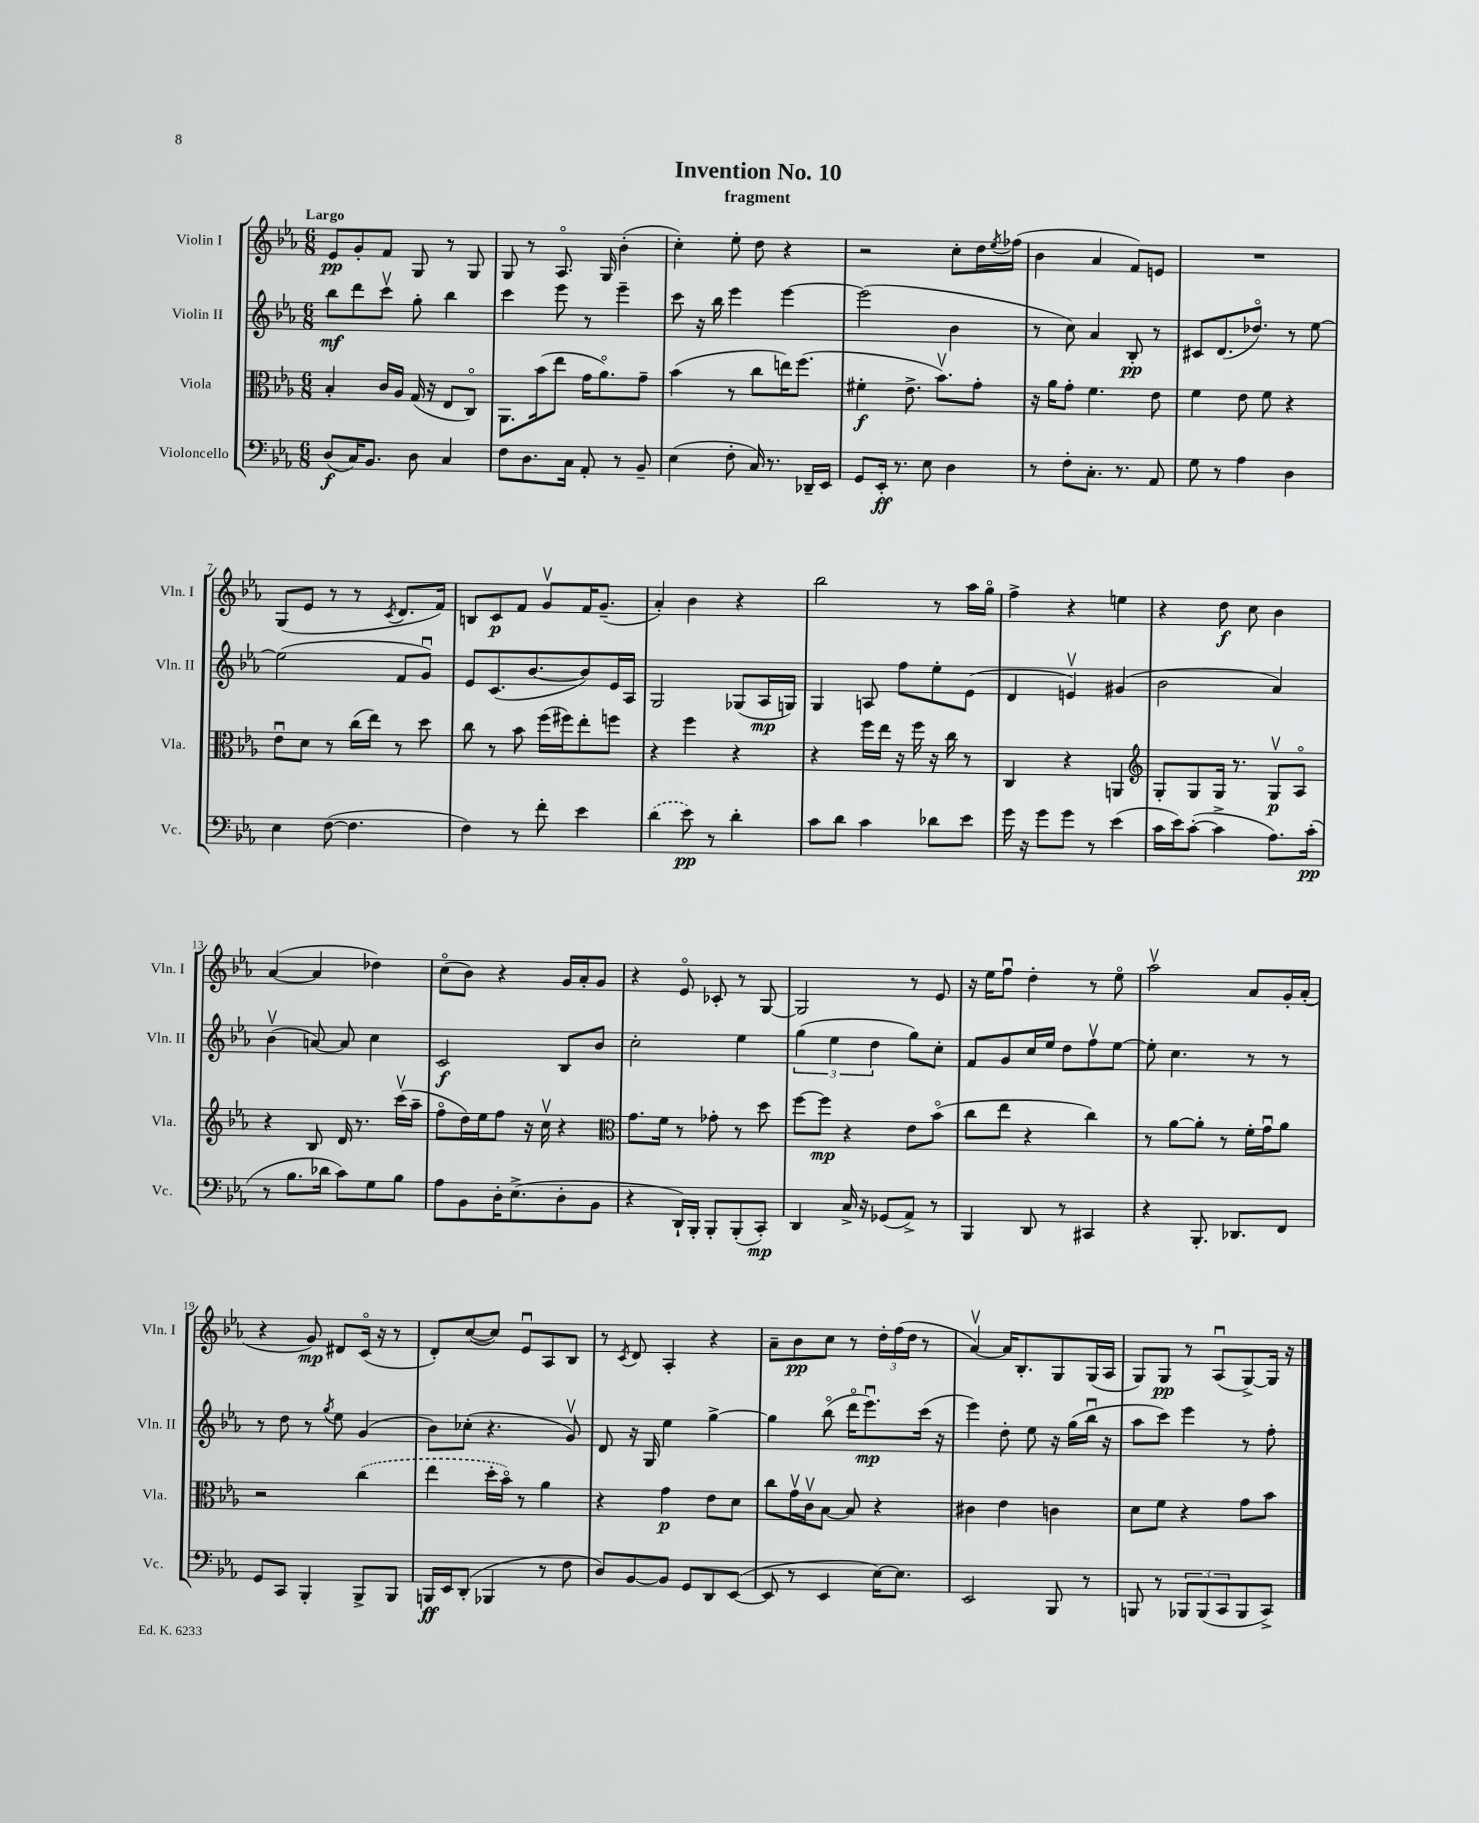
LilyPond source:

\header { title = "Invention No. 10" subtitle = "fragment" }
<<
\new StaffGroup <<
\new Staff = "s0" \with { instrumentName = "Violin I" shortInstrumentName = "Vln. I" } {
    \clef treble \key ees \major \numericTimeSignature \time 6/8 \tempo "Largo"
    ees'8\pp g'8-. f'8 g8 r8 g8 |
    g8 r8 aes8.\flageolet g16 bes'4-.( |
    c''4-.) ees''8-. d''8 r4 |
    r2 c''8-. d''16 \acciaccatura { ees''8 } fes''16( |
    bes'4 aes'4 f'8) e'8 |
    R2. |
    g8( ees'8 r8 r8 \acciaccatura { c'8 } d'8. f'16) |
    b8 c'8\p f'8 g'8\upbow f'16 g'8.--( |
    aes'4-.) bes'4 r4 |
    bes''2 r8 aes''16 g''16\flageolet |
    f''4-> r4 e''4 |
    r4 d''8\f c''8 bes'4 |
    aes'4~( aes'4 des''4) |
    c''8\flageolet( bes'8) r4 g'16 aes'16-. g'8 |
    r4 ees'8\flageolet ces'8-. r8 g8~ |
    g2 r8 ees'8 |
    r16 ees''16 f''8\downbow d''4-. r8 ees''8\flageolet |
    aes''2\upbow aes'8 g'16-. aes'16-.( |
    r4 g'8\mp) dis'8 c'16\flageolet( r16 r8 |
    d'8-.) c''8~( c''8) ees'8\downbow aes8 bes8 |
    r8 \acciaccatura { c'8 } d'8 aes4-. r4 |
    aes'8-- bes'8\pp c''8 r8 \tuplet 3/2 { d''16-. f''16( d''16 } r8 |
    aes'4~\upbow) aes'16 bes8.-. g8 g16( aes16 |
    g8) g8\pp r8 aes8\downbow( g8~->) g16 r16 \bar "|." |
}
\new Staff = "s1" \with { instrumentName = "Violin II" shortInstrumentName = "Vln. II" } {
    \clef treble \key ees \major \numericTimeSignature \time 6/8
    bes''8\mf d'''8 c'''8\upbow g''8-. bes''4 |
    c'''4 ees'''8 r8 ees'''4-- |
    c'''8 r16 bes''16 ees'''4 ees'''4~ |
    ees'''2( bes'4 |
    r8 c''8) aes'4 bes8-.\pp r8 |
    cis'8 d'8.( des''8.\flageolet) r8 ees''8~ |
    ees''2( f'8 g'8\downbow) |
    ees'8 c'8.( bes'8.~ bes'8) ees'16 aes16 |
    g2 ges8( aes16\mp g16) |
    g4 a8 f''8 ees''8-. ees'8( |
    d'4 e'4\upbow) gis'4( |
    bes'2 aes'4) |
    bes'4\upbow( a'8~) a'8 c''4 |
    c'2\f bes8 bes'8 |
    c''2-. ees''4 |
    \tuplet 3/2 { g''4( ees''4 d''4 } g''8) c''8-. |
    f'8 g'8 c''16 ees''16 d''8 f''8\upbow ees''8~ |
    ees''8-. c''4. r8 r8 |
    r8 d''8 r8 \acciaccatura { g''8 } ees''8 g'4( |
    bes'8) ces''8-.( r4. g'8\upbow) |
    d'8 r16 g16 ees''4 g''4~-> |
    g''4 bes''8\flageolet( d'''16\flageolet ees'''8.\downbow\mp) c'''16( r16 |
    ees'''4) d''8-. ees''8 r16 g''16( bes''16\downbow r16 |
    aes''8 c'''8) ees'''4 r8 f''8-. \bar "|." |
}
\new Staff = "s2" \with { instrumentName = "Viola" shortInstrumentName = "Vla." } {
    \clef alto \key ees \major \numericTimeSignature \time 6/8
    bes4-. c'16 aes16 g16( r16 ees8 c8\flageolet) |
    aes,8. bes'16( ees''8 g'16 aes'8.\flageolet) g'8-- |
    bes'4( r8 c''8 e''16) f''8.( |
    fis'4-.\f ees'8.-> bes'8.\upbow) g'8-. |
    r16 aes'16 g'8-. f'4. ees'8 |
    f'4 ees'8 f'8 r4 |
    ees'8\downbow d'8 r8 c''16( ees''16) r8 d''8 |
    c''8 r8 bes'8 f''16( fis''16) ees''8-. f''8 |
    r4 f''4 r4 |
    r4 f''16 ees''16 r16 f''16 r16 c''16 r8 |
    c4 r4 a,4 |
    \clef treble g8-. g8 g16 r8. g8\upbow\p aes8\flageolet |
    r4 bes8 d'16 r8. c'''16\upbow( aes''16-- |
    f''8\flageolet d''16) ees''16 f''8 r16 c''16\upbow r4 |
    \clef alto g'8. f'16 r8 ges'8-. r8 d''8 |
    f''8~ f''8\mp r4 ees'8 bes'8\flageolet( |
    c''8 ees''8 r4 c''4) |
    r8 aes'8~ aes'8-. r8 f'16-. g'16\downbow aes'8 |
    r2 \once \slurDashed c''4( |
    ees''4 d''16-. bes'16\flageolet) r8 aes'4 |
    r4 g'4\p ees'8 d'8 |
    c''8 g'16\upbow c'16\upbow bes8~ bes8 r4 |
    cis'4 ees'4 c'4 |
    d'8 f'8 r4 g'8 bes'8 \bar "|." |
}
\new Staff = "s3" \with { instrumentName = "Violoncello" shortInstrumentName = "Vc." } {
    \clef bass \key ees \major \numericTimeSignature \time 6/8
    d8\f( c16) bes,8. d8 c4 |
    f8 d8. c16 aes,8-. r8 bes,8-- |
    ees4( f8-. c16) r8. des,16-- ees,16 |
    g,8 ees,16-.\ff r8. ees8 d4 |
    r8 f8-. c8.-. r8. aes,8 |
    g8 r8 aes4 d4 |
    ees4 f8~( f4. |
    f4) r8 f'8-. ees'4 |
    \once \slurDashed d'4( ees'8\pp) r8 d'4-. |
    c'8 d'8 c'4 des'8 ees'8 |
    g'16 r16 g'8 g'8 r8 ees'4( |
    c'16 ees'16) c'8~-.( c'4-> aes8.) c'16-.\pp( |
    r8 bes8. des'16 c'8) g8 bes8 |
    aes8 bes,8 d16-. ees8.->( d8-. bes,8 |
    r4 d,16-!) bes,,16-. bes,,8-. bes,,8-.( c,8-.\mp) |
    d,4 c16-> r16 ges,8( aes,8->) r8 |
    bes,,4 d,8 r8 cis,4 |
    r4 bes,,8.-. des,8. f,8 |
    g,8 c,8 bes,,4-. bes,,8-> bes,,8 |
    b,,16\ff ees,16 d,8-.( bes,,4 r8 f8 |
    d8) bes,8~ bes,8 g,8 d,8 ees,8~( |
    ees,8 r8 ees,4 ees16~) ees8. |
    ees,2 bes,,8 r8 |
    b,,8 r8 \tuplet 3/2 { bes,,8 bes,,8( c,8 } bes,,8 c,8->) \bar "|." |
}
>>
>>
